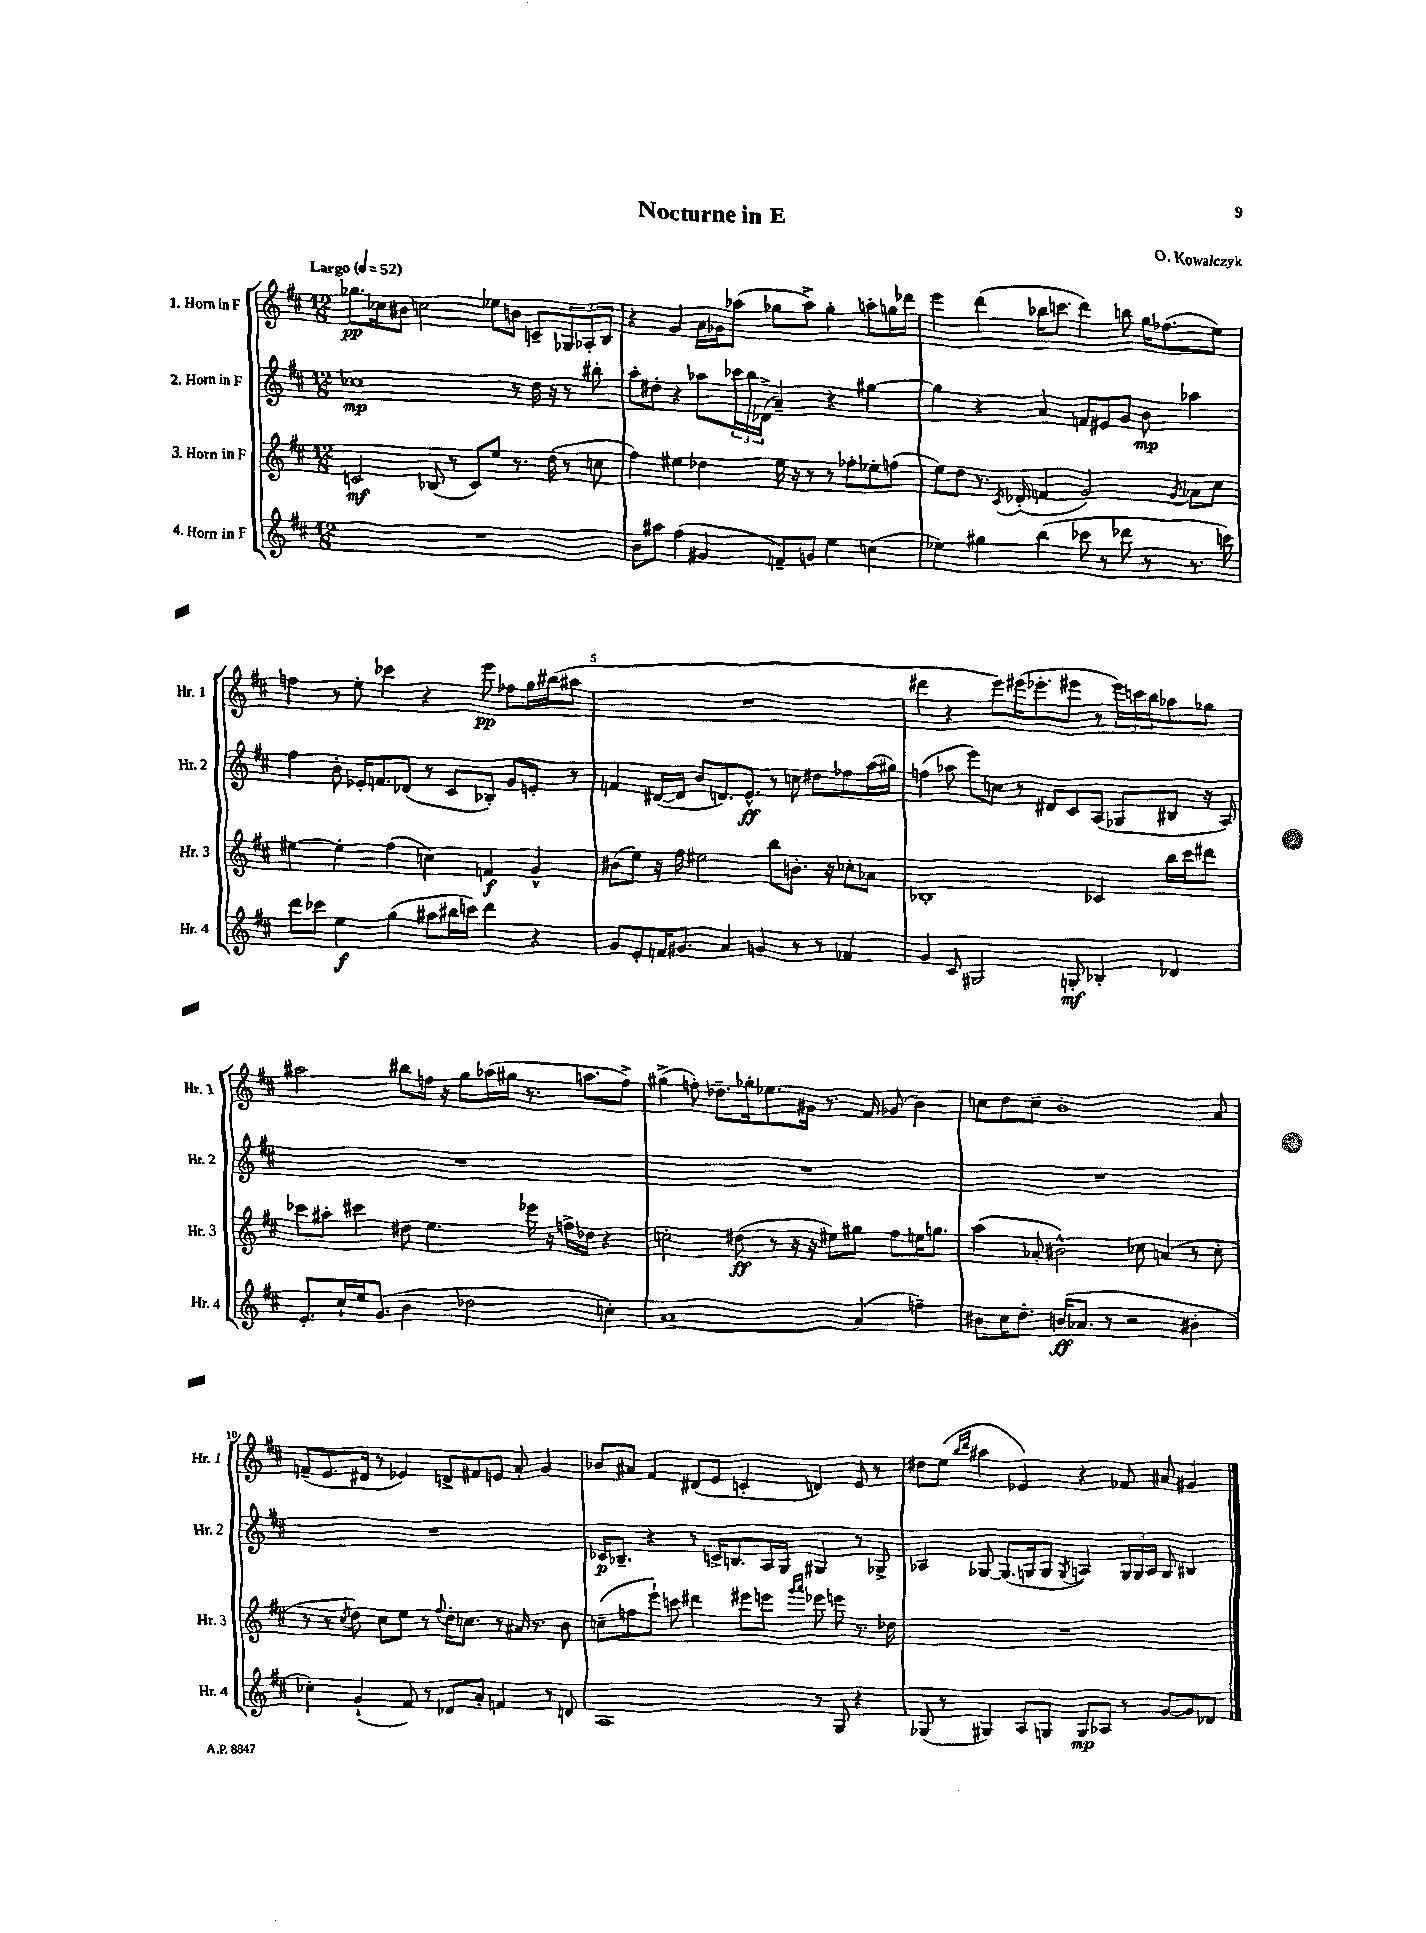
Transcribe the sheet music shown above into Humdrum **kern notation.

**kern	**dynam	**kern	**dynam	**kern	**dynam	**kern	**dynam
*part4	*part4	*part3	*part3	*part2	*part2	*part1	*part1
*staff4	*staff4	*staff3	*staff3	*staff2	*staff2	*staff1	*staff1
*I"4. Horn in F	*	*I"3. Horn in F	*	*I"2. Horn in F	*	*I"1. Horn in F	*
*I'Hr. 4	*	*I'Hr. 3	*	*I'Hr. 2	*	*I'Hr. 1	*
*clefG2	*	*clefG2	*	*clefG2	*	*clefG2	*
*k[f#c#]	*	*k[f#c#]	*	*k[f#c#]	*	*k[f#c#]	*
*M12/8	*	*M12/8	*	*M12/8	*	*M12/8	*
*MM52	*	*MM52	*	*MM52	*	*MM52	*
=1	=1	=1	=1	=1	=1	=1	=1
!	!	!	!	!	!	!LO:TX:a:B:t=Largo	!
1.r	.	2cn/	mf	1cc-X	mp	8.gg-X\L	pp
.	.	.	.	.	.	16cc-X\k	.
.	.	.	.	.	.	8b#X\J	.
.	.	.	.	.	.	2ccn\	.
.	.	(8B-X/	.	.	.	.	.
.	.	8r	.	.	.	.	.
.	.	8c/L)	.	.	.	.	.
.	.	8ee/J	.	.	.	8ee-X\L	.
.	.	8.r	.	8r	.	8bn\J	.
.	.	.	.	16dd\	.	8cn~/L	.
.	.	(16dd\	.	16r	.	.	.
.	.	8r	.	8r	.	12G-X/	.
.	.	.	.	.	.	12A-X'/	.
.	.	8ccn\	.	8bb#X'\	.	.	.
.	.	.	.	.	.	12B/J	.
=2	=2	=2	=2	=2	=2	=2	=2
8b\L	.	4ff#\)	.	8aa'\L	.	4r	.
8aa#X\J	.	.	.	8dd#X'\J	.	.	.
(4ff#\	.	4ee#X\	.	4r	.	4g/	.
4g#X/	.	4dd-X\	.	8aa-X\L	.	16a\LL	.
.	.	.	.	.	.	16g-X\J	.
.	.	.	.	24ccc-X\L	.	(8aa-X\J	.
.	.	.	.	24bb\	.	.	.
.	.	.	.	(24d-X^\JJ	.	.	.
8fn~/L)	.	16ee#\	.	4a~/)	.	8gg-X\L	.
.	.	16r	.	.	.	.	.
8gn/J	.	8r	.	.	.	8aa-^\J)	.
4ee\	.	8r	.	4r	.	4gg-'\	.
.	.	8ff-X'\L	.	.	.	.	.
(4ccn\	.	8ee-X'\	.	[4gg#X\	.	8aan'\L	.
.	.	(8ffn\J	.	.	.	16ggn\L	.
.	.	.	.	.	.	16ddd-X\JJ	.
=3	=3	=3	=3	=3	=3	=3	=3
4ee-X\)	.	8ee\L)	.	4gg#\]	.	4eee\	.
.	.	8dd\J	.	.	.	.	.
4gg#X\	.	8.r	.	4r	.	(4ddd\	.
.	.	8qc#/	.	.	.	.	.
.	.	(16d-X'/	.	.	.	.	.
(4bb\	.	4fn/	.	4a/	.	16bb-X\KL	.
.	.	.	.	.	.	8.cccn\J	.
8ccc-X\	.	2g/)	.	8fn/L	.	4ddd\)	.
8r	.	.	.	8e#X/	.	.	.
8ddd-X\	.	.	.	8g/J	.	8bbn\	.
8r	.	.	.	8b\	mp	16gg\KL	.
.	.	.	.	.	.	(8.ff-X\	.
.	.	8qg/	.	.	.	.	.
8.r	.	8a-X\L	.	4aa-X\	.	.	.
.	.	8cc#\J	.	.	.	8ee\J)	.
16cccn\)	.	.	.	.	.	.	.
!!LO:LB:g=z
=4	=4	=4	=4	=4	=4	=4	=4
8ddd\L	.	[4ee#X\	.	4ff#\	.	4ffn\	.
8ccc-X\J	.	.	.	.	.	.	.
4ee\	f	4ee#'\]	.	8b'\	.	8r	.
.	.	.	.	16e-X'/KL	.	8ee'\	.
.	.	.	.	8.fn/	.	.	.
(4gg\	.	(4ff#\	.	.	.	4ccc-X\	.
.	.	.	.	(8d-X/J	.	.	.
8aa#X\L	.	4ccn\)	.	8r	.	4r	.
16bb#X\L	.	.	.	8c#/L	.	.	.
16cccn\JJ)	.	.	.	.	.	.	.
4ddd\	.	4fn/	f	8B-X'/J)	.	8eee\	pp
.	.	.	.	8g/L	.	8ff-X\L	.
4r	.	4g^^/	.	8en'/J	.	16gg\L	.
.	.	.	.	.	.	(16bb#X\J	.
.	.	.	.	8r	.	8aa#X\J	.
=5	=5	=5	=5	=5	=5	=5	=5
8g/L	.	(8b#X\L	.	4fn/	.	1.r	.
8e'/	.	8ee\J)	.	.	.	.	.
16fn/K	.	16r	.	([16d#X/LL	.	.	.
8.g#X/J	.	16ff#\	.	16d#/JJ]	.	.	.
.	.	2ee#X\	.	8b/L	.	.	.
4a/	.	.	.	8.dn/)	.	.	.
.	.	.	.	8.e^^/J	ff	.	.
4gn/	.	.	.	.	.	.	.
.	.	8bb\L	.	8r	.	.	.
8r	.	8.bn'\J	.	8ccn\	.	.	.
8r	.	.	.	8dd#X\L	.	.	.
.	.	16r	.	.	.	.	.
4f-X/	.	8cc-X'\L	.	8ff-X\	.	.	.
.	.	8a-X\J	.	(16aa\L	.	.	.
.	.	.	.	16gg#X\JJ)	.	.	.
=6	=6	=6	=6	=6	=6	=6	=6
4g/	.	1B-X'	.	(4ffn\	.	4ddd#X\	.
8c#/	.	.	.	8aa-X\	.	4r	.
2G#X/	.	.	.	8eee\L)	.	.	.
.	.	.	.	8ccn\J	.	8eee\L)	.
.	.	.	.	8r	.	(16eee#X\K	.
.	.	.	.	.	.	8.eee-X'\	.
.	.	.	.	8d#X/L	.	.	.
8Gn'/	mf	.	.	8c#/	.	8eee#X\J	.
4B-X'/	.	4c-X/	.	(8A/J	.	8r	.
.	.	.	.	8G-X/L	.	24eee#\LL)	.
.	.	.	.	.	.	24cccn\	.
.	.	.	.	.	.	24bb\J	.
4d-X/	.	16bb\LL	.	8B#X/J	.	8aa-X\	.
.	.	16ccc#\J	.	.	.	.	.
.	.	8ddd#X\J	.	16r	.	8gg-X\J	.
.	.	.	.	16A/)	.	.	.
!!LO:LB:g=z
=7	=7	=7	=7	=7	=7	=7	=7
8.e'/L	.	8ccc-X\L	.	1.r	.	2aa#X\	.
.	.	8aa#X'\J	.	.	.	.	.
16cc#`/L	.	.	.	.	.	.	.
16ee/J	.	4ccc#X\	.	.	.	.	.
(8.g/J	.	.	.	.	.	.	.
4b\	.	8dd#X\	.	.	.	8bb#X\L	.
.	.	4.ee\	.	.	.	16ffn\Jk	.
.	.	.	.	.	.	16r	.
2dd-X\	.	.	.	.	.	8gg\L	.
.	.	.	.	.	.	(16aa-X\L	.
.	.	.	.	.	.	16gg#X\JJ	.
.	.	16eee-X\	.	.	.	8.r	.
.	.	16r	.	.	.	.	.
.	.	16ffn^\LL	.	.	.	.	.
.	.	16dd-X\JJ	.	.	.	8.aan\L	.
4ccn'\)	.	4r	.	.	.	.	.
.	.	.	.	.	.	8ff^\J)	.
=8	=8	=8	=8	=8	=8	=8	=8
[1a	.	2ccn'\	.	1.r	.	(4gg#X^\	.
.	.	.	.	.	.	8ffn'\)	.
.	.	.	.	.	.	8.dd-X~\L	.
.	.	(8dd#X\	ff	.	.	.	.
.	.	.	.	.	.	16gg-X'\k	.
.	.	8r	.	.	.	8.ee-X\	.
.	.	16r	.	.	.	.	.
.	.	16r	.	.	.	16g#X\Jk	.
.	.	8ee#X\L)	.	.	.	8.r	.
(4a/]	.	8gg#X\J	.	.	.	.	.
.	.	.	.	.	.	16f#/	.
.	.	8ff#\L	.	.	.	(8g-X/	.
4ffn~\)	.	16een\K	.	.	.	4b\)	.
.	.	8.ggn\J	.	.	.	.	.
=9	=9	=9	=9	=9	=9	=9	=9
8b#X\L	.	(4aa\	.	1.r	.	8ccn\L	.
16cc#\K	.	.	.	.	.	8dd\	.
8.dd'\J	.	.	.	.	.	.	.
.	.	8a-X'/	.	.	.	8cc~\J	.
(16bn/KL	ff	2b#X^^\)	.	.	.	1b'	.
8.a-X/J	.	.	.	.	.	.	.
8r	.	.	.	.	.	.	.
2r	.	.	.	.	.	.	.
.	.	8cc-X\	.	.	.	.	.
.	.	(4an/	.	.	.	.	.
4b#X'\	.	8r	.	.	.	.	.
.	.	8cc-'\	.	.	.	8a/	.
!!LO:LB:g=z
=10	=10	=10	=10	=10	=10	=10	=10
4cc-X'\)	.	8r	.	1.r	.	(8fn~/L	.
.	.	8r	.	.	.	8.e/	.
.	.	8qcc#/	.	.	.	.	.
(4g`/	.	8dd\)	.	.	.	.	.
.	.	.	.	.	.	16d#X/Jk	.
.	.	8cc#\L	.	.	.	8r	.
8f#/)	.	8ee\J	.	.	.	4e-X/)	.
8r	.	8r	.	.	.	.	.
.	.	8qqff#/	.	.	.	.	.
8d-X/L	.	16dd'\KL	.	.	.	8dn^/L	.
.	.	8.ccn\J	.	.	.	.	.
8a'/J	.	.	.	.	.	8f#X/	.
4fn/	.	8r	.	.	.	8en/J	.
.	.	16a#X/	.	.	.	8a'/	.
.	.	8.r	.	.	.	.	.
8r	.	.	.	.	.	4g/	.
8dn/	.	8b\	.	.	.	.	.
=11	=11	=11	=11	=11	=11	=11	=11
1A	.	(8ccn~\L	.	16c-X/KL	p	8b-X/L	.
.	.	.	.	8.B-X~/J	.	.	.
.	.	8ffn\	.	.	.	8a#X/J	.
.	.	8eee`\J)	.	4r	.	4f#/	.
.	.	8cccn\	.	.	.	.	.
.	.	4ddd#X\	.	8r	.	(8d#X/L	.
.	.	.	.	16cn^/KL	.	8e/J	.
.	.	.	.	8.Bn/	.	.	.
.	.	8eee#X\L	.	.	.	4cn'/	.
.	.	8eeen\J	.	16A/L	.	.	.
.	.	.	.	16G/JJ	.	.	.
.	.	16qqggg/LL	.	.	.	.	.
.	.	16qqaaa/JJ	.	.	.	.	.
8r	.	8eee-X\	.	4G#X/	.	4dn/)	.
8G/	.	8eeen\	.	.	.	.	.
4r	.	8.r	.	8r	.	8e/	.
.	.	.	.	8G-X^/	.	8r	.
.	.	16dd-X\	.	.	.	.	.
=12	=12	=12	=12	=12	=12	=12	=12
(8G-X/	.	1.r	.	4A-X/	.	8dd#X\L	.
8r	.	.	.	.	.	(8ee\J	.
.	.	.	.	.	.	16qqbb/LL	.
.	.	.	.	.	.	16qqddd/JJ	.
4G#X/)	.	.	.	[8G-X/	.	4aa#X\	.
.	.	.	.	(8.G-/L]	.	.	.
8A/L	.	.	.	.	.	4e-X/)	.
.	.	.	.	16Gn/k	.	.	.
8Gn/J	.	.	.	8G/J	.	.	.
.	.	.	.	8qG/	.	.	.
8G/L	mp	.	.	4An/)	.	4r	.
8A-X/J	.	.	.	.	.	.	.
8r	.	.	.	24G/LL	.	8f-X/	.
.	.	.	.	24G/	.	.	.
.	.	.	.	24A/JJ	.	.	.
[8g/L	.	.	.	8G/	.	8a#X/	.
8g/]	.	.	.	4B#X/	.	4g#X/	.
8d-X/J	.	.	.	.	.	.	.
==	==	==	==	==	==	==	==
*-	*-	*-	*-	*-	*-	*-	*-
